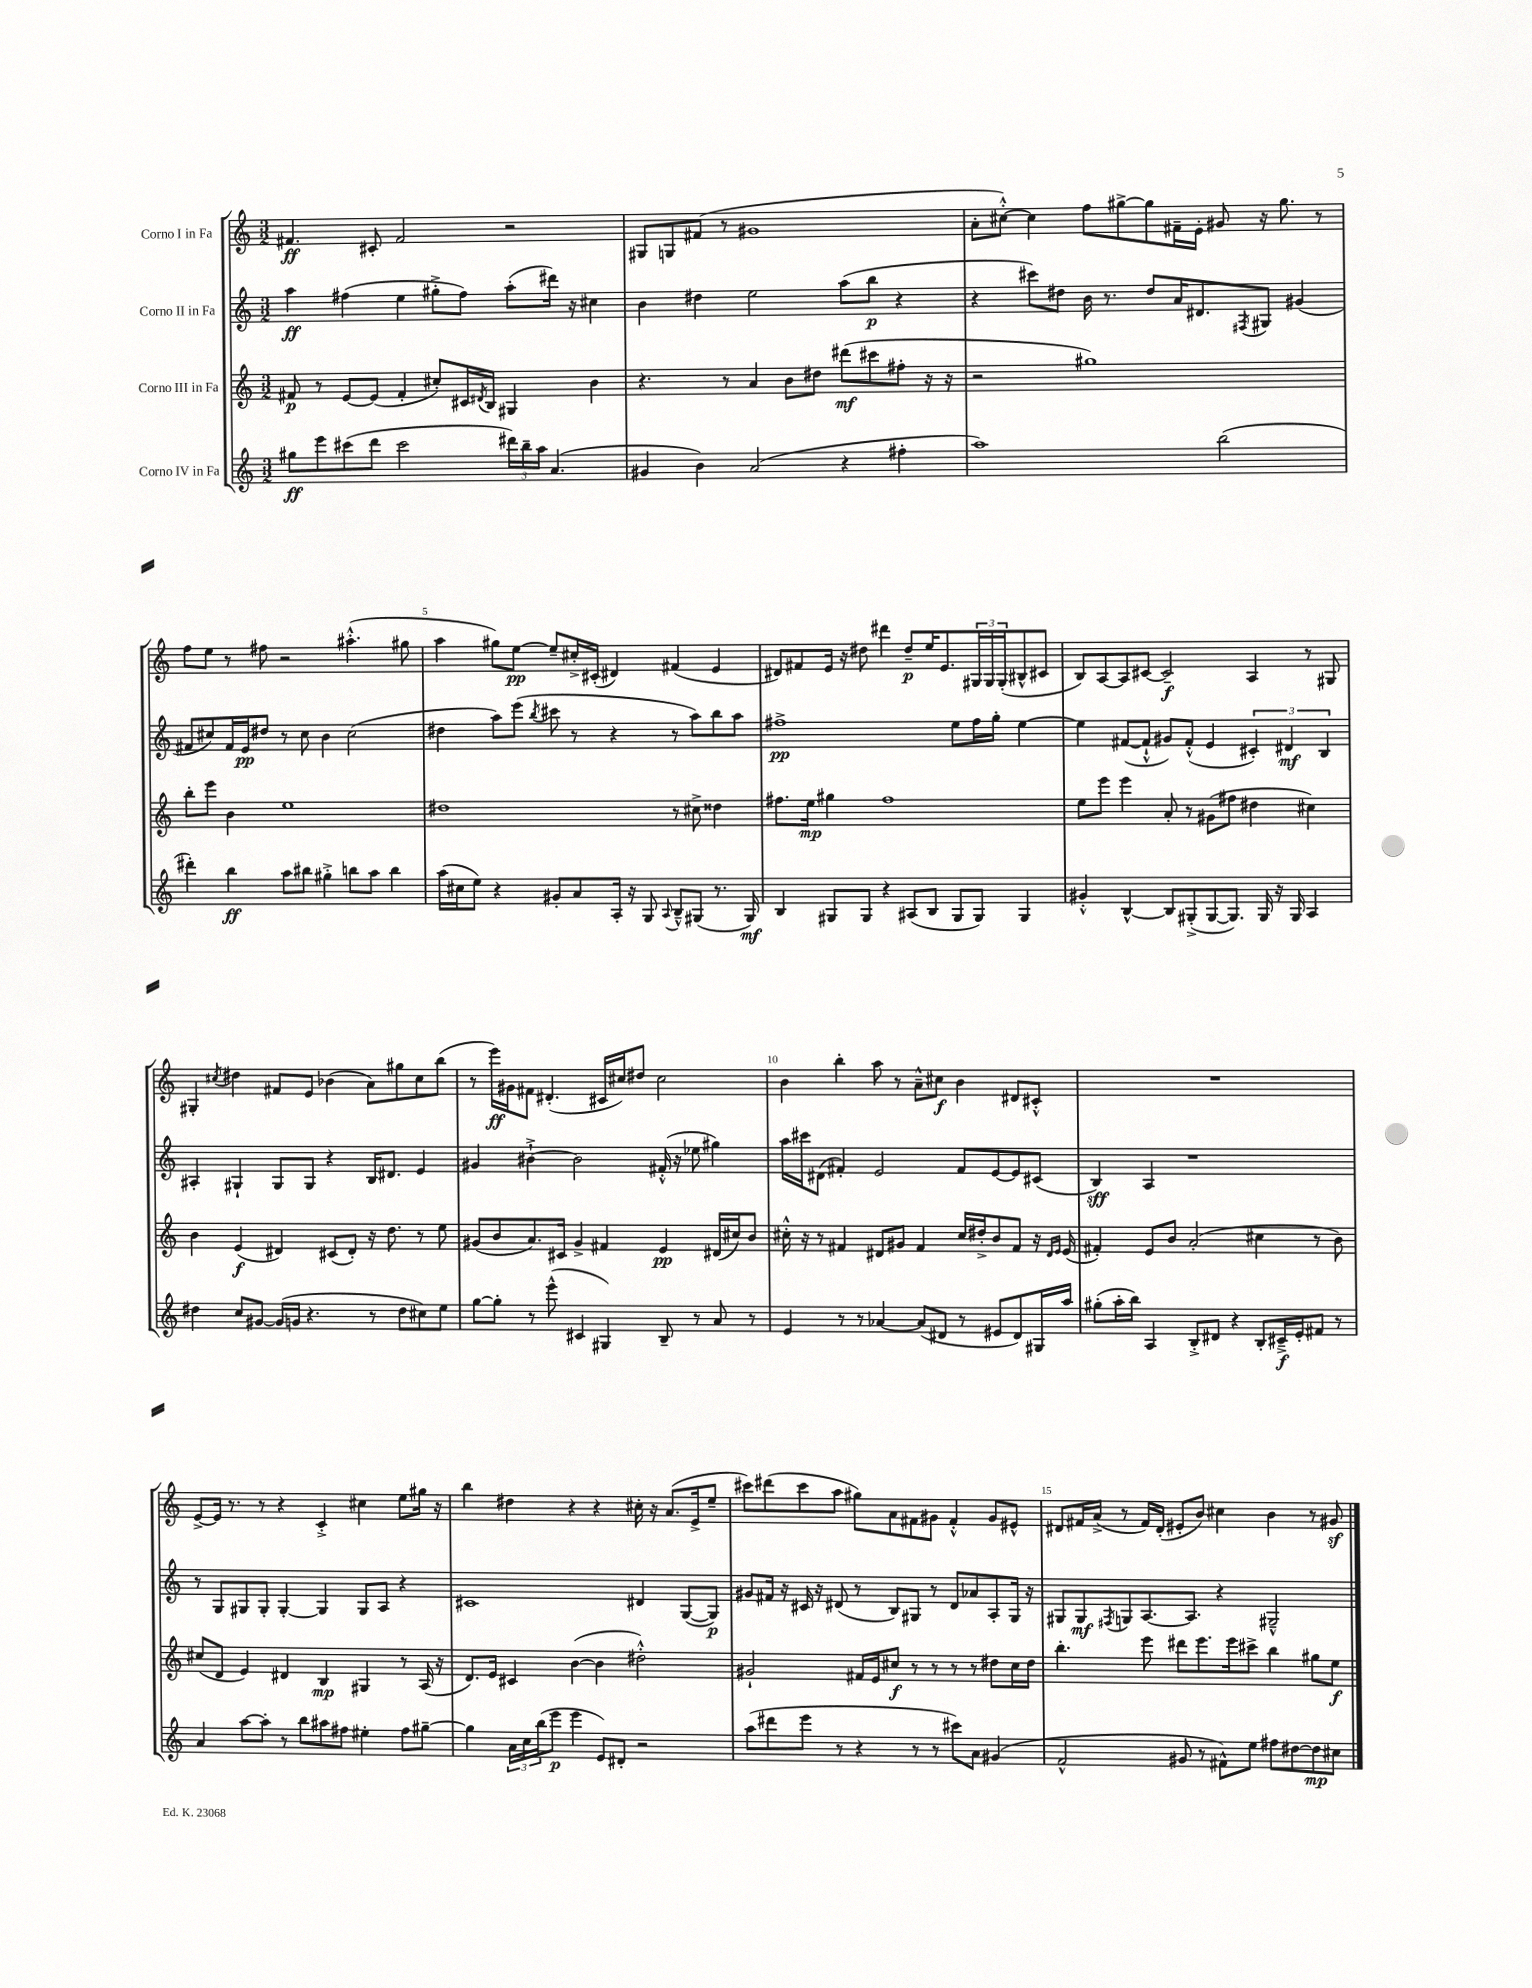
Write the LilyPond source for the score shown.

<<
\new StaffGroup <<
\new Staff = "s0" \with { instrumentName = "Corno I in Fa" } {
    \clef treble \key c \major \numericTimeSignature \time 3/2
    fis'4.\ff cis'8-. fis'2 r2 |
    gis8 g8 fis'8( r8 gis'1 |
    a'8-. cis''8~-.-^) cis''4 f''8 gis''8~-> gis''8 fis'16-- e'16-. gis'8 r16 gis''8. r8 |
    f''8 e''8 r8 fis''8 r2 ais''4.-.-^( gis''8 |
    a''4 gis''8) e''8~\pp e''8-- cis''16-.-> cis'16-.( dis'4) fis'4( e'4 |
    dis'8) fis'8 e'16 r16 dis''8 dis'''4 dis''8--\p e''16 e'8. \tuplet 3/2 { gis16 gis16 gis16-.( } bis8-^ cis'8 |
    b8) a8~ a8 cis'8~ cis'2--\f a4 r8 gis8 |
    gis4-. \acciaccatura { cis''8 } dis''4 fis'8 e'8 bes'4( a'8) gis''8 cis''8 b''8( |
    r8 e'''16\ff) gis'16 fis'8 dis'4.-.( cis'16 cis''16) dis''8 cis''2 |
    b'4 b''4-. a''8 r8 a'8---^ cis''8\f b'4 dis'8 cis'8-.-^ |
    R1. |
    e'8~-> e'16 r8. r8 r4 c'4-.-> cis''4 e''8 gis''16 r16 |
    b''4 dis''4 r4 r4 cis''16-. r16 a'8.( e'16-> e''8-- |
    cis'''8) dis'''8( cis'''8 a''8 gis''8) a'8 fis'8 gis'8 fis'4-.-^ gis'8 eis'8-^ |
    dis'8 fis'16 a'16->( r8 fis'16) dis'16-.( eis'8-. b'8) cis''4 b'4 r8 gis'8\sf \bar "|." |
}
\new Staff = "s1" \with { instrumentName = "Corno II in Fa" } {
    \clef treble \key c \major \numericTimeSignature \time 3/2
    a''4\ff fis''4( e''4 gis''8-.-> fis''8) a''8-.( dis'''16) r16 cis''4 |
    b'4 dis''4 e''2 a''8( b''8\p r4 |
    r4 cis'''8) dis''8 b'16 r8. dis''8 a'16 dis'8. \acciaccatura { fis8 } gis8 gis'4( |
    fis'8 cis''8) fis'16 e'16\pp dis''8 r8 cis''8 b'4 cis''2( |
    dis''4 a''8) e'''8( \acciaccatura { b''8 } cis'''8 r8 r4 r8 a''8) b''8 a''8 |
    fis''1->\pp e''8 fis''16 g''16-. e''4~ |
    e''4 fis'8~( fis'8-!-^ gis'8) fis'8-.-^( e'4 \tuplet 3/2 { cis'4-.) dis'4\mf b4 } |
    ais4-. gis4-! gis8 gis8 r4 b16 dis'8. e'4 |
    gis'4 bis'4~-!-> bis'2 fis'16-.-^( r16 ees''8 gis''4) |
    a''16 cis'''16 dis'8( fis'4-.) e'2 fis'8 e'8~ e'8 cis'8( |
    b4\sff) a4 r1 |
    r8 g8 gis8 gis8-. gis4~-. gis4 gis8 a8 r4 |
    cis'1 dis'4 g8~( g8\p) |
    gis'8 fis'16 r16 cis'16 r16 dis'8( r8 b8) gis8 r8 dis'8 aes'8 a8-. gis16 r16 |
    gis8 gis8\mf \acciaccatura { fis8 } g8 a8.~ a8. r4 gis2---^ \bar "|." |
}
\new Staff = "s2" \with { instrumentName = "Corno III in Fa" } {
    \clef treble \key c \major \numericTimeSignature \time 3/2
    fis'8\p r8 e'8~ e'8( fis'4-. cis''8-.) cis'16 \acciaccatura { dis'8 } b16 gis4 b'4 |
    r4. r8 a'4 b'8 dis''8 dis'''8\mf( cis'''8 fis''8-. r16 r16 |
    r2 gis''1) |
    b''8-. e'''8 b'4 e''1 |
    dis''1 r8 cis''8-> disis''4 |
    fis''8. e''16\mp gis''4 fis''1 |
    e''8 e'''8 e'''4 a'8-. r8 gis'8( fis''8 dis''4 cis''4) |
    b'4 e'4\f( dis'4) cis'8( dis'8-.) r16 d''8. r8 e''8 |
    gis'8( b'8 a'8.) cis'16 gis'4-> fis'4 e'4\pp dis'16( cis''16) b'8 |
    cis''16-.-^ r16 r8 fis'4 dis'8 gis'8 fis'4 cis''16 dis''16-.-> b'8 fis'8 r16 \grace { dis'16 e'16 } e'16( |
    fis'4-.) e'8 b'8 a'2-.( cis''4 r8 b'8) |
    cis''8( d'8 e'4) dis'4 b4\mp gis4 r8 a16( r16 |
    d'8.) e'16 cis'4 b'4~( b'4 dis''2-.-^) |
    gis'2-! fis'16 e'16 cis''8\f r8 r8 r8 r8 dis''8 cis''16 dis''16 |
    b''4.-. e'''8 dis'''8 e'''8. e'''16 cis'''8-> b''4 gis''8 e''8\f \bar "|." |
}
\new Staff = "s3" \with { instrumentName = "Corno IV in Fa" } {
    \clef treble \key c \major \numericTimeSignature \time 3/2
    gis''8\ff e'''8 cis'''8( d'''8 cis'''2 \tuplet 3/2 { dis'''16) b''16-- a''16 } a'4.( |
    gis'4 b'4) a'2( r4 fis''4-. |
    a''1) b''2( |
    dis'''4-.) b''4\ff a''8 bis''8 gis''4-.-> b''8 a''8 b''4 |
    a''16( cis''16 e''8) r4 gis'8-. a'8 a16-. r16 g8 \appoggiatura { a8 } b8---^ gis8( r8. gis16\mf) |
    b4 gis8 gis8 r4 ais8( b8 gis8 gis8) gis4 |
    gis'4-.-^ b4~-^ b8 gis8-.->( gis8~ gis8.) gis16 r16 gis16 a4 |
    dis''4 c''8 gis'8~ gis'16( g'16 r4. r8 dis''8 cis''8) e''8 |
    g''8~ g''8-. r8 e'''8-^( cis'4 gis4) b8-- r8 a'8 r8 |
    e'4 r8 r8 aes'4~ aes'8( dis'8 r8 eis'8 dis'8) gis16 a''16 |
    gis''8-.( a''16-. b''16) a4 b8-.-> dis'8 r4 b8-. cis'16--->\f e'16-. fis'8 r8 |
    a'4 a''8~ a''8-. r8 b''8 ais''8 fis''8 eis''4-. fis''8 gis''8~-- |
    gis''4 \tuplet 3/2 { a'16 c''16 b''16( } e'''8\p e'''4 e'8) dis'8-. r2 |
    a''8( dis'''8 e'''8 r8 r4 r8 r8 cis'''8) a'8 gis'4( |
    f'2-^ gis'8 r8 fis'8-^) e''8 fis''8 dis''8~ dis''8\mp cis''8 \bar "|." |
}
>>
>>
\layout { \context { \Score \override BarNumber.break-visibility = ##(#f #t #t) barNumberVisibility = #(every-nth-bar-number-visible 5) } }
